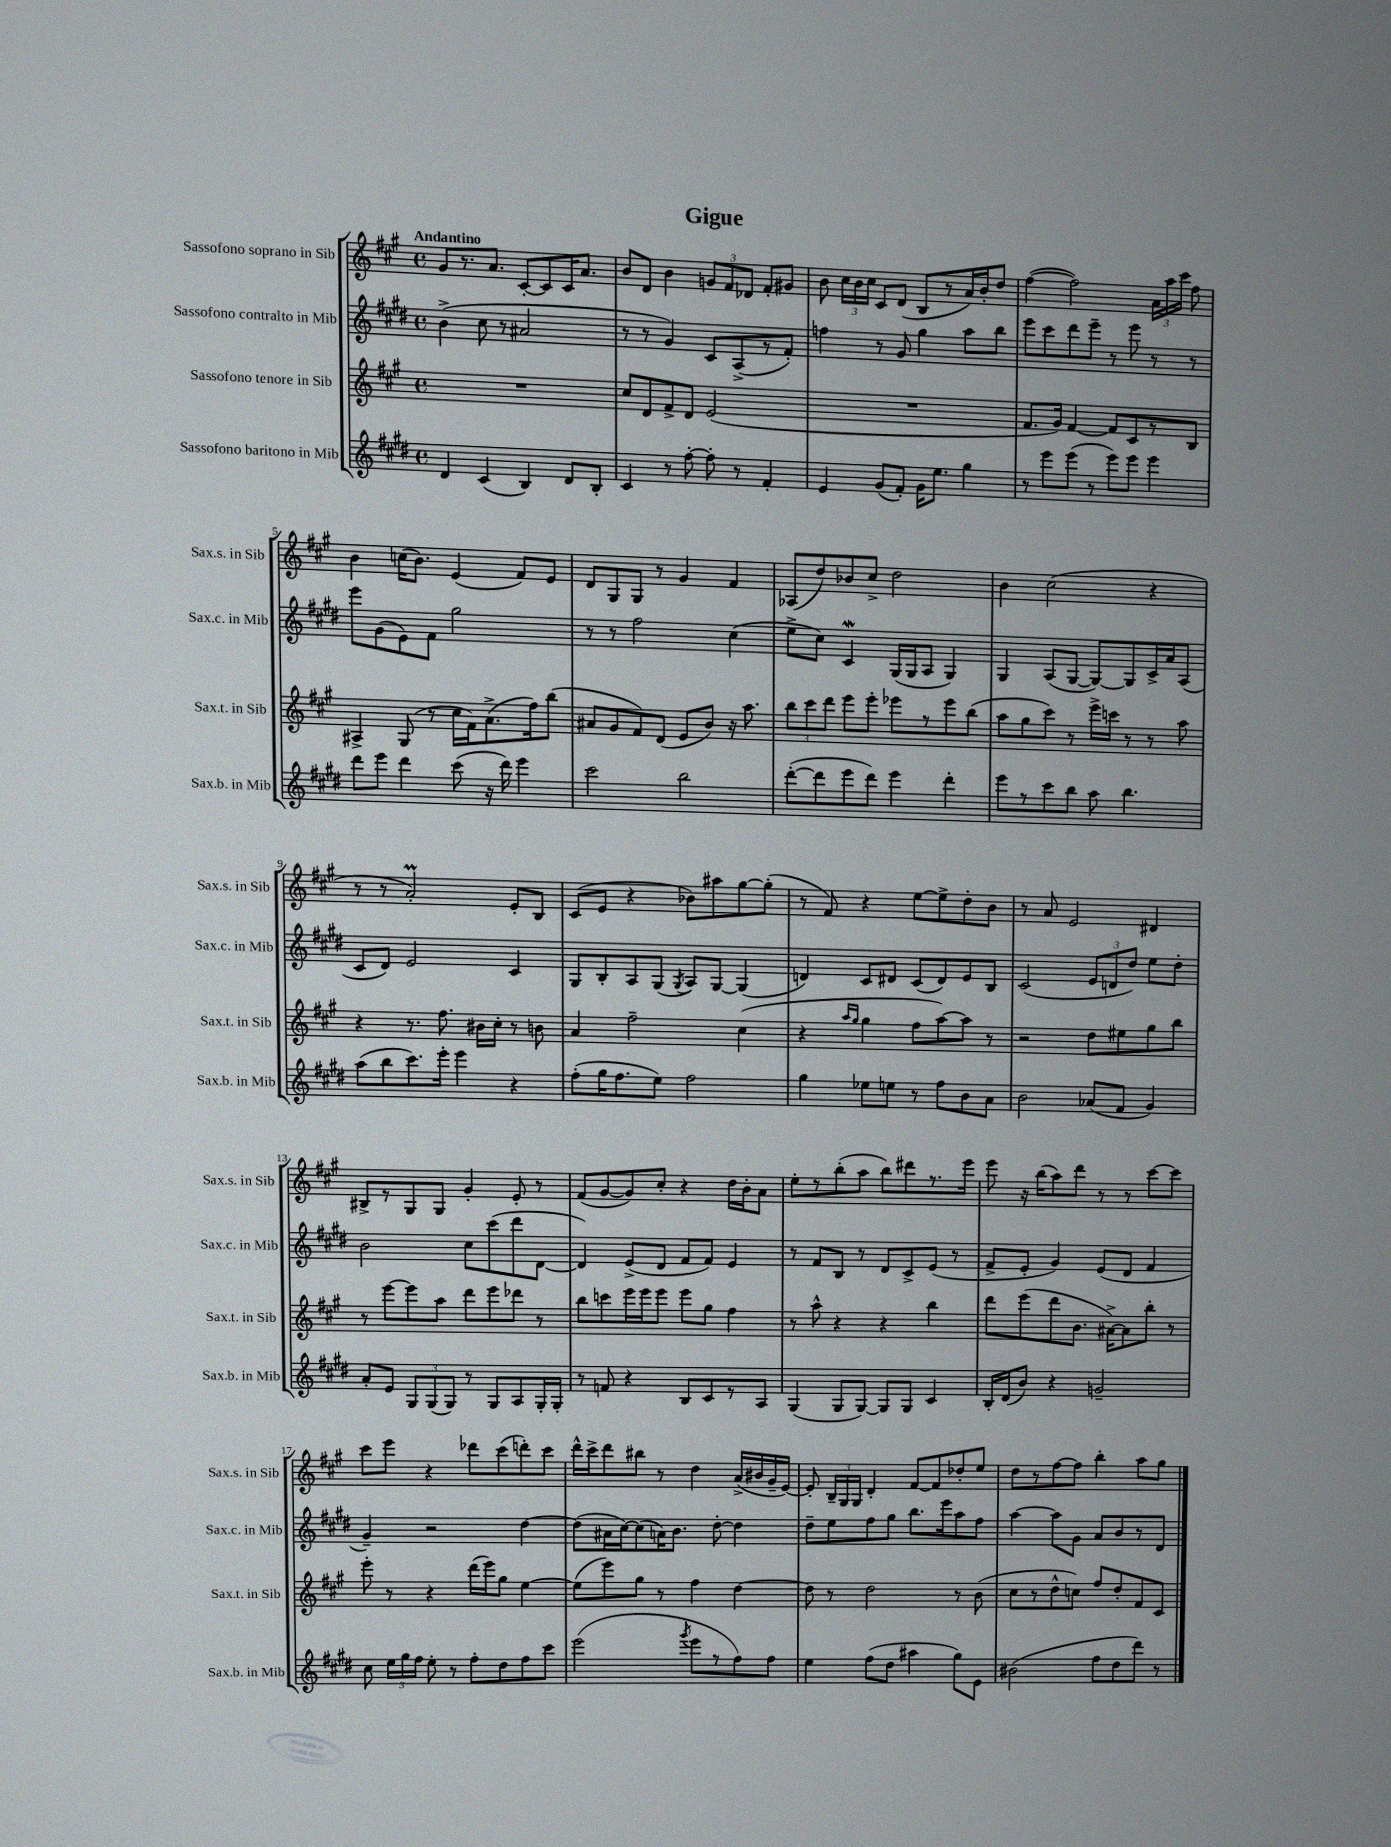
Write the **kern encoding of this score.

**kern	**kern	**kern	**kern
*staff4	*staff3	*staff2	*staff1
*clefG2	*clefG2	*clefG2	*clefG2
*k[f#c#g#d#]	*k[f#c#g#]	*k[f#c#g#d#]	*k[f#c#g#]
*M4/4	*M4/4	*M4/4	*M4/4
*met(c)	*met(c)	*met(c)	*met(c)
4d#/	1r	(4b^\	8g#/L
.	.	.	8.r
(4c#/	.	8cc#\	.
.	.	.	8.a/J
.	.	8r	.
4B/)	.	2a#/	[8c#'/L
.	.	.	8c#/]
8d#/L	.	.	16c#/K
.	.	.	8.a/J
8B'/J	.	.	.
=	=	=	=
4c#/	8cc#/L	8r	8b/L
.	8d/	8r	8d/J
8r	8f#^/	4g#/)	4b\
[8ff#'\	8d/J	.	.
8ff#'\]	(2e/	8c#/L	12g/L
.	.	.	12f#/
8r	.	(8A^/	.
.	.	.	12d-/J
4f#'/	.	8r	8f#'/L
.	.	8f#'/J)	8g#/J
=	=	=	=
4e/	1r	4ff\	8b\
.	.	.	24cc#\LL
.	.	.	24b\
.	.	.	24cc#\JJ
(8g#/L	.	8r	8c#/L
8f#'/J)	.	8g#/	(8d/J
16g#\LK	.	4gg#\	8B/L
8.ee\J	.	.	.
.	.	.	8r
4gg#\	.	8aa\L	16a/L)
.	.	.	16b'/J
.	.	8bb\J	8dd/J
=	=	=	=
8r	8.f#/L	8eee\L	([4ff#\
8eee\L	.	8ccc#\	.
.	16g#/Jk)	.	.
(8eee\J	[4f#/	8ddd#\	2ff#\])
8r	.	8eee~\J	.
8eee\L)	8f#/]L	8r	.
8eee\J	8c#/	8eee\	.
4eee\	8r	8r	24a\LL
.	.	.	24aa\
.	.	.	24ccc#\JJ
.	8B/J	8r	8ff#\
=	=	=	=
8ddd#\L	4A#^/	8eee\L	4b\
8eee\J	.	(8g#\	.
4ddd#\	(8G#/	8e\)	(16cc\LK
.	.	.	8.b\J)
.	8r	8f#\J	.
(8ccc#\	16cc#\LL	2gg#\	(4e/
.	16f#\J)	.	.
16r	(8.a^\	.	.
16ddd#\)	.	.	.
4eee\	.	.	8f#/L)
.	16ff#\k)	.	.
.	(8bb\J	.	8e/J
=	=	=	=
2ccc#\	8a#/L	8r	8d/L
.	8g#/	8r	8G#/
.	8f#/)	2ff#\	8G#/J
.	(8d/J	.	8r
2bb\	8e/L	.	4g#/
.	8b/J)	.	.
.	16r	(4cc#\	4f#/
.	8.aa\	.	.
=	=	=	=
([8ddd#'\L	12bb\L	8ee^\L	(8A-/L
.	12ccc#\	.	.
8ddd#\]	.	8cc#\J)	8dd/)
.	12ddd\J	.	.
8eee\	8eee\L	4c#/	8b-/
8ddd#\J)	8eee'\J	.	8cc#^/J
4eee\	8eee-\L	(16G#/LL	2dd\
.	.	16G#/J	.
.	8r	8A/J	.
4ddd#'\	8eee-\	4G#/)	.
.	(8bb\J	.	.
=	=	=	=
8eee\L	8aa\L	4G#/	4b\
8r	8gg#\	.	.
8ccc#\	8ccc#\J)	(8A/L	(2cc#\
8bb\J	8r	[8G#/J	.
8aa\	16eee^\LL	8G#/_L)	.
.	16ccc\JJ	.	.
4.bb\	8r	8G#/]	.
.	8r	16c#^/L	4r
.	.	16a/J	.
.	8aa\	(8A/J	.
=	=	=	=
(8aa\L	4r	8c#/L	8r
8bb\	.	8d#/J)	8r
8.ccc#\)	8.r	2e/	2a'/)
16eee'\Jk	8.ff#\	.	.
4eee\	.	.	.
.	16b#\LL	.	.
.	16cc#'\JJ	.	.
4r	8r	4c#/	8e'/L
.	8b\	.	8B/J
=	=	=	=
(8ff#'\L	4a/	8G#/L	(8c#/L
16gg#\K	.	8B'/	8e/J
8.ff#\	.	.	.
.	2ff#~\	8A/	4r
8ee\J)	.	(8G#/J	.
.	.	8qG#/	.
2ff#\	.	8A/L)	8b-\L)
.	.	[8G#/J	8aa#\
.	(4cc#\	(4G#/]	[8gg#\
.	.	.	(8gg#'\]J
=	=	=	=
4gg#\	4r	4d/)	8r
.	.	.	8f#/)
.	16qqaa/LL	.	.
.	16qqgg#/JJ	.	.
8ee-\L	4gg#\	8c#/L	4r
8ee\J	.	8d#/J	.
8r	8ff#\L	(8c#/L	[8ee\L
8ff#\L	[8aa\)	8d#/)	8ee^\]
8b\	8aa\]J	8e/	8dd'\
8a\J	8r	8B/J	8b\J
=	=	=	=
2b\	2r	(2c#/	8r
.	.	.	8a/
.	.	.	2e/
(8a-/L	8dd\L	12e/L	.
.	.	12d/	.
8f#/J	8ee#\	.	.
.	.	12dd#/J)	.
4g#/)	8gg#\	8ee\L	4d#/
.	8bb\J	8dd#'\J	.
=	=	=	=
8a'/L	8r	2b\	8B#^/L
8e/J	[8eee\L	.	8r
12G#/L	8eee\]	.	8G#/
(12G#/	.	.	.
.	8aa\J	.	8G#/J
12G#/J)	.	.	.
8r	8ddd\L	8cc#\L	4g#'/
8G#/L	8eee\	(8ccc#\	.
8A/	8ddd-\J	8ddd#\	8e'/
16G#'/L	8r	[8d#\J	8r
16G#'/JJ	.	.	.
=	=	=	=
8r	8bb\L	4d#/])	(8f#/L
8f/	8ccc\	.	[8g#/
4r	16eee\L	(8e^/L	8g#/])
.	16eee\J	.	.
.	8eee\J	8d#/J	8cc#'/J
8B/L	8eee\L	8f#/L	4r
8c#/	8gg#\J	8f#/J)	.
8r	4ff#\	4e/	16dd\LL
.	.	.	16b'\J
8A/J	.	.	8a\J
=	=	=	=
(4G#/	8r	8r	8ee'\L
.	8aa^^\	8f#/L	8r
8G#/L	4r	8B/J	(8bb'\
[8G#/J)	.	8r	8aa\J
8G#/]L	4r	8d#/L	8bb\L)
8G#/J	.	8c#^/	8ddd#\
4c#/	4bb\	(8e/J	8.r
.	.	8r	.
.	.	.	16eee\Jk
=	=	=	=
16B'/LL	8ddd\L	8f#^/L	8eee\
(16d#/J	.	.	.
8b/J)	(8eee\	8e'/J	16r
.	.	.	(16bb\LK
4r	8ddd\	4g#/)	8aa\)
.	8.b\J	.	8ddd\J
2g~/	.	(8e/L	8r
.	[16a#^\LK)	.	.
.	8a#\]	8d#/J	8r
.	8bb'\J	4f#/	[8ccc#\L
.	8r	.	8ccc#\]J
=	=	=	=
8cc#\	8eee'\	4g#~/)	8ccc#\L
24ee\LL	8r	.	8eee\J
24gg#\	.	.	.
24ff#\JJ	.	.	.
8ee'\	4r	2r	4r
8r	.	.	.
8ff#'\L	(16ddd\LL	.	8ddd-\L
.	16eee\J)	.	.
8dd#\	8gg#\J	.	(8ccc#\
8ff#\	[4ee\	[4dd#\	8ddd'\)
8ccc#\J	.	.	8ccc#\J
=	=	=	=
(2eee\	(8ee\]L	(8dd#\]L	16ddd^^\LL
.	.	.	16ccc#^\J
.	8eee\)	16a#\L	8ddd\
.	.	[16cc#\J)	.
.	8gg#\J	(8cc#\]	8bb#\J
.	8r	16a\K)	8r
.	.	8.b\J	.
8qggg#/	.	.	.
8eee\L	4ff#\	.	4dd\
8r	.	[8dd#'\	.
8ff#\)	[4dd\	4dd#\]	(16a^/LL
.	.	.	16b#/
8ff#\J	.	.	16g#~/
.	.	.	[16e/JJ)
=	=	=	=
4ee\	8dd\]	8dd#~\L	8e'/]
.	8r	8ee\	24B~/LL
.	.	.	24G#/
.	.	.	24G#/JJ
(8ff#\L	2dd\	8ff#\	4d'/
8dd#\J	.	8gg#\J	.
4aa#\	.	8.bb\L	[8f#/L
.	.	.	8f#/]
.	.	16eee\k	.
8gg#\L)	8r	8aa\	8dd-'/
8e\J	(8b\	8ff#\J	8ee/J
=	=	=	=
(2b#\	8cc#\L	[4aa\	8dd\L
.	8r	.	8r
.	8dd^^\	8aa\]L	[8ff#\
.	8cc\J)	8g#\J	8ff#\]J
8ff#\L	8ff#/L	8a/L	4bb'\
8dd#\	8dd'/	8b/	.
8ddd#\J)	8f#/	8r	8aa\L
8r	8c#/J	8d#/J	8gg#\J
==	==	==	==
*-	*-	*-	*-
